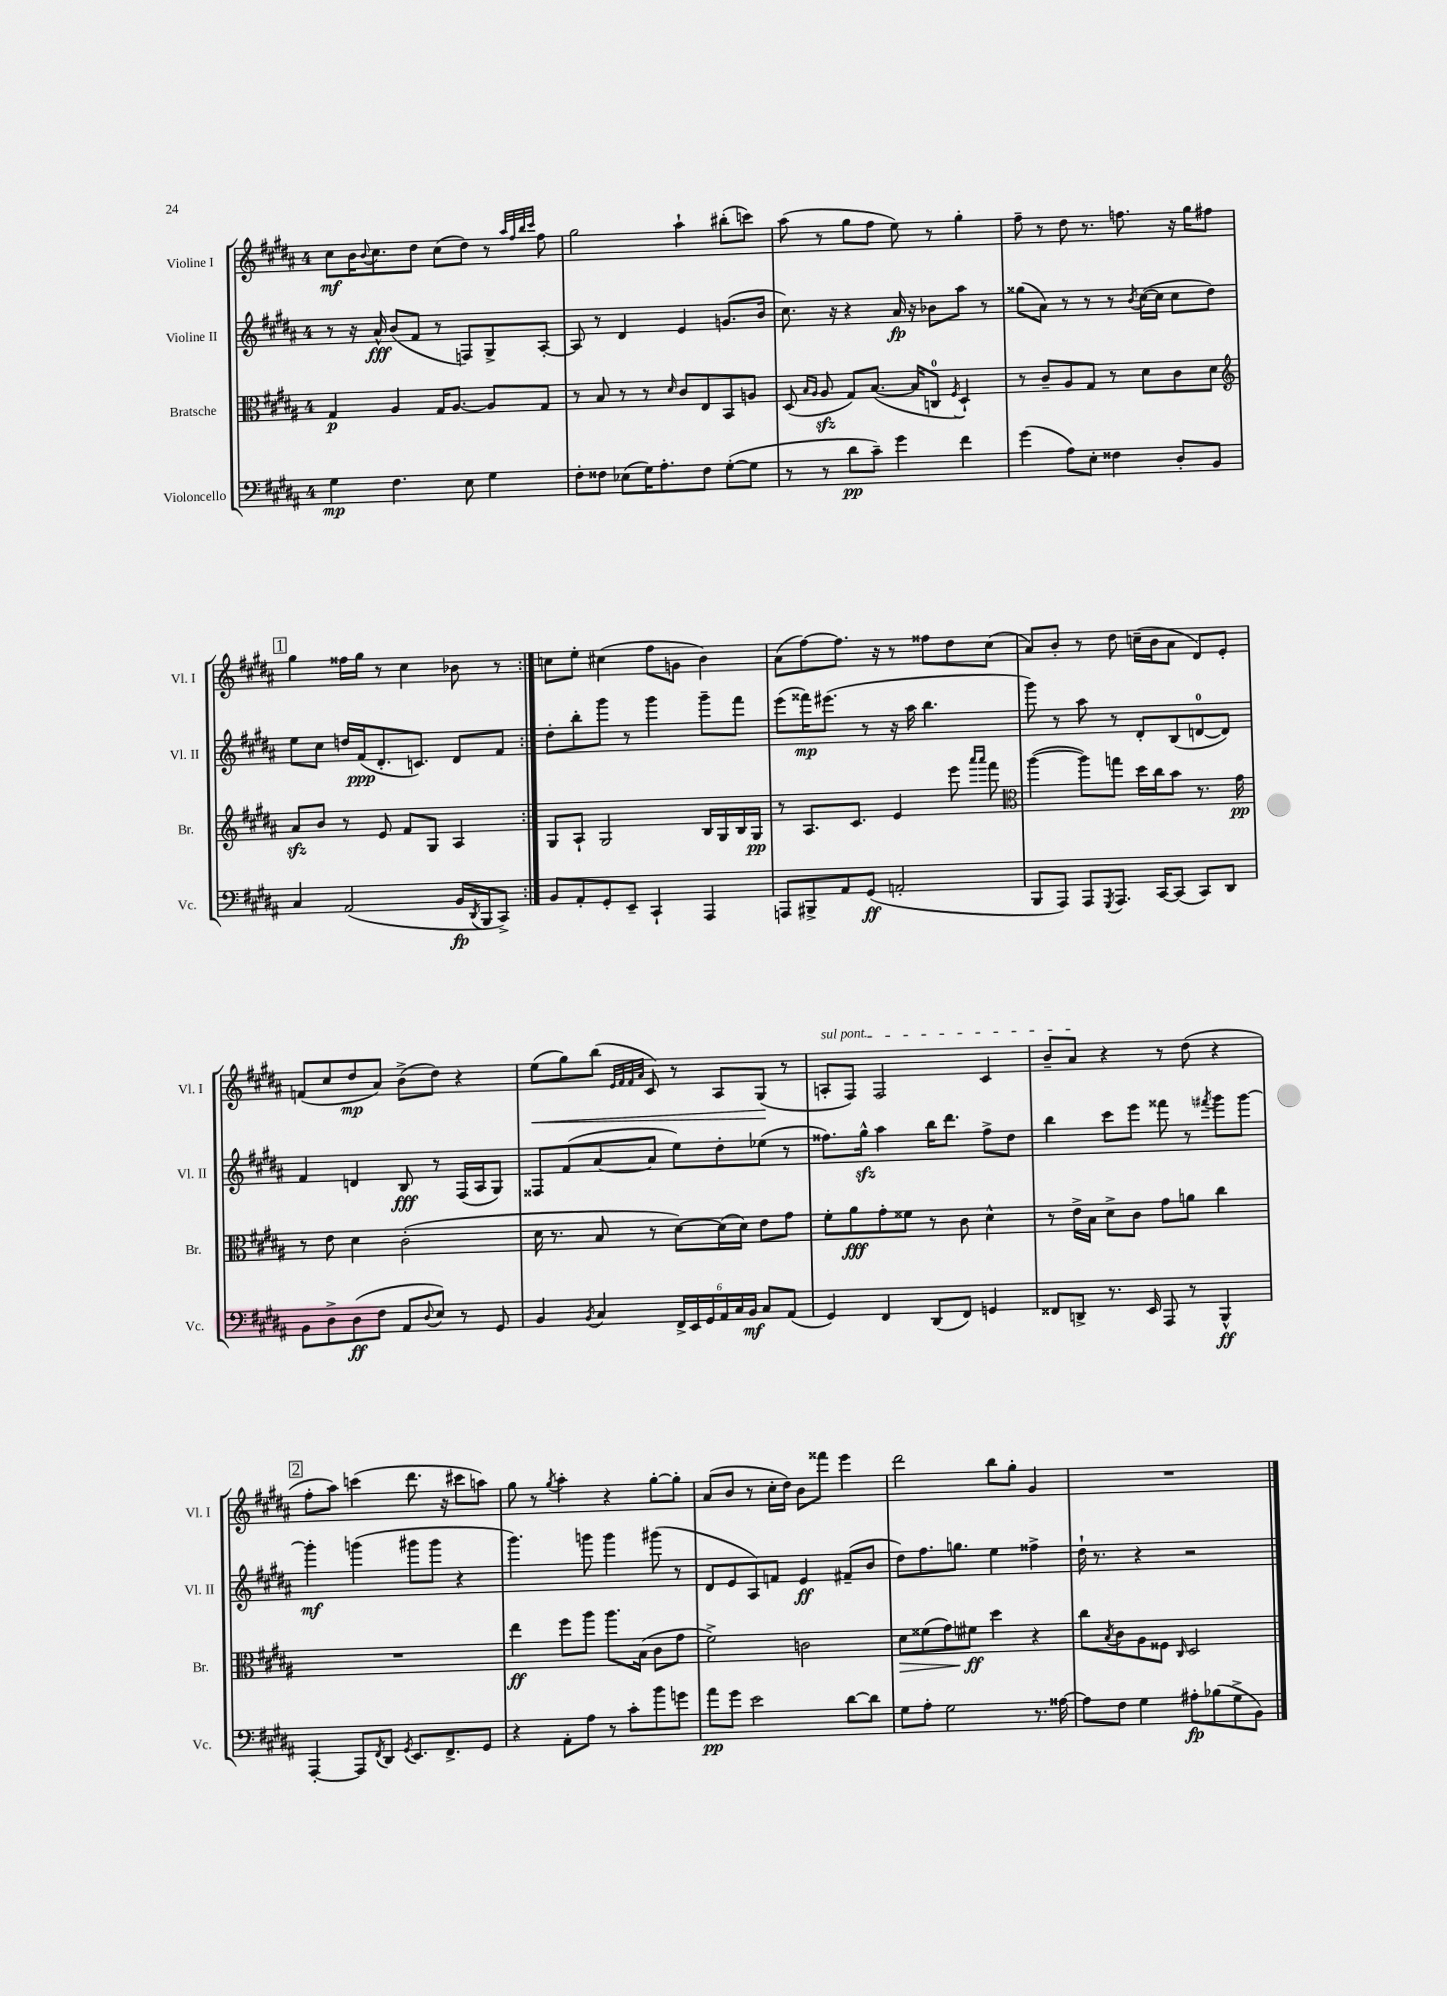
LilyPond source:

<<
\new StaffGroup <<
\new Staff = "s0" \with { instrumentName = "Violine I" shortInstrumentName = "Vl. I" } {
    \clef treble \key b \major \once \override Staff.TimeSignature.style = #'single-digit \time 4/4
    \repeat volta 2 { cis''8\mf b'16 \appoggiatura { b'8 } cis''8. dis''8 cis''8( dis''8) r8 \grace { ais''32 fis''32 b''32 cis'''32 } fis''8 |
    gis''2 ais''4-! bis''8-.( c'''8) |
    ais''8( r8 gis''8 fis''8 e''8) r8 gis''4-. |
    fis''8-- r8 dis''8 r8. f''8. r16 gis''16 fis''8 |
    \mark \markup { \box "1" } gis''4 fisis''16 gis''16 r8 cis''4 bes'8 r8 | }
    c''8 e''8-. cis''4( fis''8 g'8 b'4) |
    ais'8( fis''8~) fis''8. r16 r8 fisis''8 dis''8 cis''8( |
    ais'8) b'8-. r8 dis''8 c''16--( b'16 ais'8 dis'8) e'8-. |
    f'8( cis''8 dis''8\mp ais'8) b'8->( dis''8) r4 |
    e''8\<( gis''8) b''8( \grace { e'32 fis'32 fis'32 ais'32 } cis'8) r8 ais8 gis8\!( r8 |
    \once \override TextSpanner.bound-details.left.text = \markup { \italic "sul pont." } a8-.\startTextSpan fis8) fis2 cis'4 |
    b'8-- ais'8\stopTextSpan r4 r8 dis''8( r4 |
    \mark \markup { \box "2" } fis''8-. ais''8) c'''4( dis'''8. r16 cis'''8 a''8) |
    gis''8 r8 \acciaccatura { gis''8 } ais''4-. r4 gis''8~-. gis''8-. |
    ais'8( b'8 r8 cis''16-. dis''16) b'8 fisis'''8 e'''4 |
    dis'''2 b''8 gis''8-. gis'4 |
    R1 \bar "|." |
}
\new Staff = "s1" \with { instrumentName = "Violine II" shortInstrumentName = "Vl. II" } {
    \clef treble \key b \major \once \override Staff.TimeSignature.style = #'single-digit \time 4/4
    \repeat volta 2 { r8 r16 ais'16-^\fff b'8( fis'8 r8 f8) gis8-> ais8~-. |
    ais8 r8 dis'4 e'4 g'8.( b'16 |
    cis''8.) r16 r4 ais'16\fp r16 bes'8 ais''8 r8 |
    gisis''8( ais'8) r8 r8 r8 \acciaccatura { b'8 } cis''16~( cis''16 cis''8 dis''8) |
    \mark \markup { \box "1" } e''8 cis''8 d''16 fis'16\ppp( dis'8.-. c'8.) dis'8 fis'8 | }
    dis''8-. b''8-. gis'''8 r8 gis'''4 gis'''8-- fis'''8 |
    e'''8( fisis'''16\mp) eis'''8.( r8 r16 ais''16 b''4. |
    gis'''8) r8 ais''8 r8 dis'8-. b8( d'8-0~ d'8) |
    fis'4 d'4 b8\fff r8 fis16( ais16 gis8) |
    fisis8 fis'8( ais'8~ ais'8 e''8) dis''8-. ees''8( r8 |
    fisis''8.) gis''16-^\sfz ais''4 b''16 dis'''8. fisis''8-> dis''8 |
    b''4 cis'''8 e'''8 fisis'''8 r8 \acciaccatura { fis'''8 } gis'''8 gis'''8~ |
    \mark \markup { \box "2" } gis'''4-.\mf g'''4( gis'''8 gis'''8 r4 |
    gis'''4.) g'''8 g'''4 gis'''8( r8 |
    dis'8 e'8 ais8) f'8 e'4\ff fis'8--( b'8 |
    dis''8) fis''8. g''8. e''4 fisis''4-> |
    dis''16-! r8. r4 r2 \bar "|." |
}
\new Staff = "s2" \with { instrumentName = "Bratsche" shortInstrumentName = "Br." } {
    \clef alto \key b \major \once \override Staff.TimeSignature.style = #'single-digit \time 4/4
    \repeat volta 2 { gis4\p ais4 gis16 ais8.~ ais8 gis8 |
    r8 b8 r8 r8 \grace { dis'16 } cis'8 e8 b,8 a8 |
    dis8( \grace { b16 ais16 } ais8\sfz gis8) b8.~( b16 c8-0 \acciaccatura { fis8 } dis4-!) |
    r8 cis'8-- ais8 gis8 r8 dis'8 cis'8 dis'8 |
    \mark \markup { \box "1" } \clef treble ais'8\sfz b'8 r8 e'8 fis'8 gis8 ais4 | }
    gis8 ais8-! gis2 b16 gis16 b16 gis16\pp |
    r8 ais8. cis'8. e'4 e'''8 \grace { ais'''16 ais'''16 } fis'''8 |
    \clef alto ais''4~( ais''8) g''8 dis''16 cis''16 b'8 r8. gis'16\pp |
    r8 e'8 dis'4 cis'2-.( |
    dis'16 r8. b8 r8 dis'8~) dis'16( dis'16) e'8 gis'8 |
    fis'8-. ais'8\fff gis'8-. fisis'8 r8 cis'8 dis'4-^ |
    r8 e'16-> b16 dis'8-> cis'8 gis'8 a'8 cis''4 |
    \mark \markup { \box "2" } R1 |
    e''4\ff fis''8 ais''8 ais''8. b16( cis'8 gis'8 |
    fis'2->) c'2 |
    dis'8\> fisis'8( gis'8) fis'8\ff\! dis''4 r4 |
    cis''8 \acciaccatura { b8 } cis'8 ais8 fisis8 \grace { cis16 } dis2 \bar "|." |
}
\new Staff = "s3" \with { instrumentName = "Violoncello" shortInstrumentName = "Vc." } {
    \clef bass \key b \major \once \override Staff.TimeSignature.style = #'single-digit \time 4/4
    \repeat volta 2 { gis4\mp fis4. e8 gis4 |
    fis8-. fisis8 ees8( gis16) ais8.-. fisis8 gis8~-.( gis8 |
    r8 r8 dis'8\pp cis'8--) gis'4 fis'4 |
    gis'4( ais8) e8-. fisis4 dis8-. b,8 |
    \mark \markup { \box "1" } cis4 ais,2( b,16\fp \acciaccatura { dis,8 } b,,16 cis,8->) | }
    b,8 ais,8-. gis,8-. e,8-- cis,4-! ais,,4 |
    a,,8 bis,,8-> ais,8 gis,8\ff( a,2-. |
    b,,8 ais,,8) ais,,8 \acciaccatura { gis,,8 } ais,,8. cis,16~ cis,8( cis,8) dis,8 |
    b,8 dis8-> dis8\ff( fis8 ais,8 \appoggiatura { dis8 } e8) r8 gis,8 |
    b,4 \acciaccatura { b,8 } cis4 \tuplet 6/4 { fis,16-> e,16 gis,16 ais,16 cis16 b,16\mf } cis8 ais,8( |
    gis,4) fis,4 dis,8( fis,8) g,4 |
    fisis,8 d,8-> r8. e,16 ais,,8 r8 b,,4-^\ff |
    \mark \markup { \box "2" } ais,,4~-. ais,,8 \acciaccatura { fis,8 } dis,8 \acciaccatura { gis,8 } e,8. fis,8.-> gis,8 |
    r4 ais,8-. ais8 r8 cis'8-. b'8 g'8 |
    ais'8\pp gis'8 e'2 dis'8~ dis'8 |
    gis8 ais8-. gis2 r8. aisis16~ |
    aisis8 fis8 gis4 ais8-.\fp bes8( gis8-> b,8) \bar "|." |
}
>>
>>
\layout { \context { \Score \remove "Bar_number_engraver" } }
